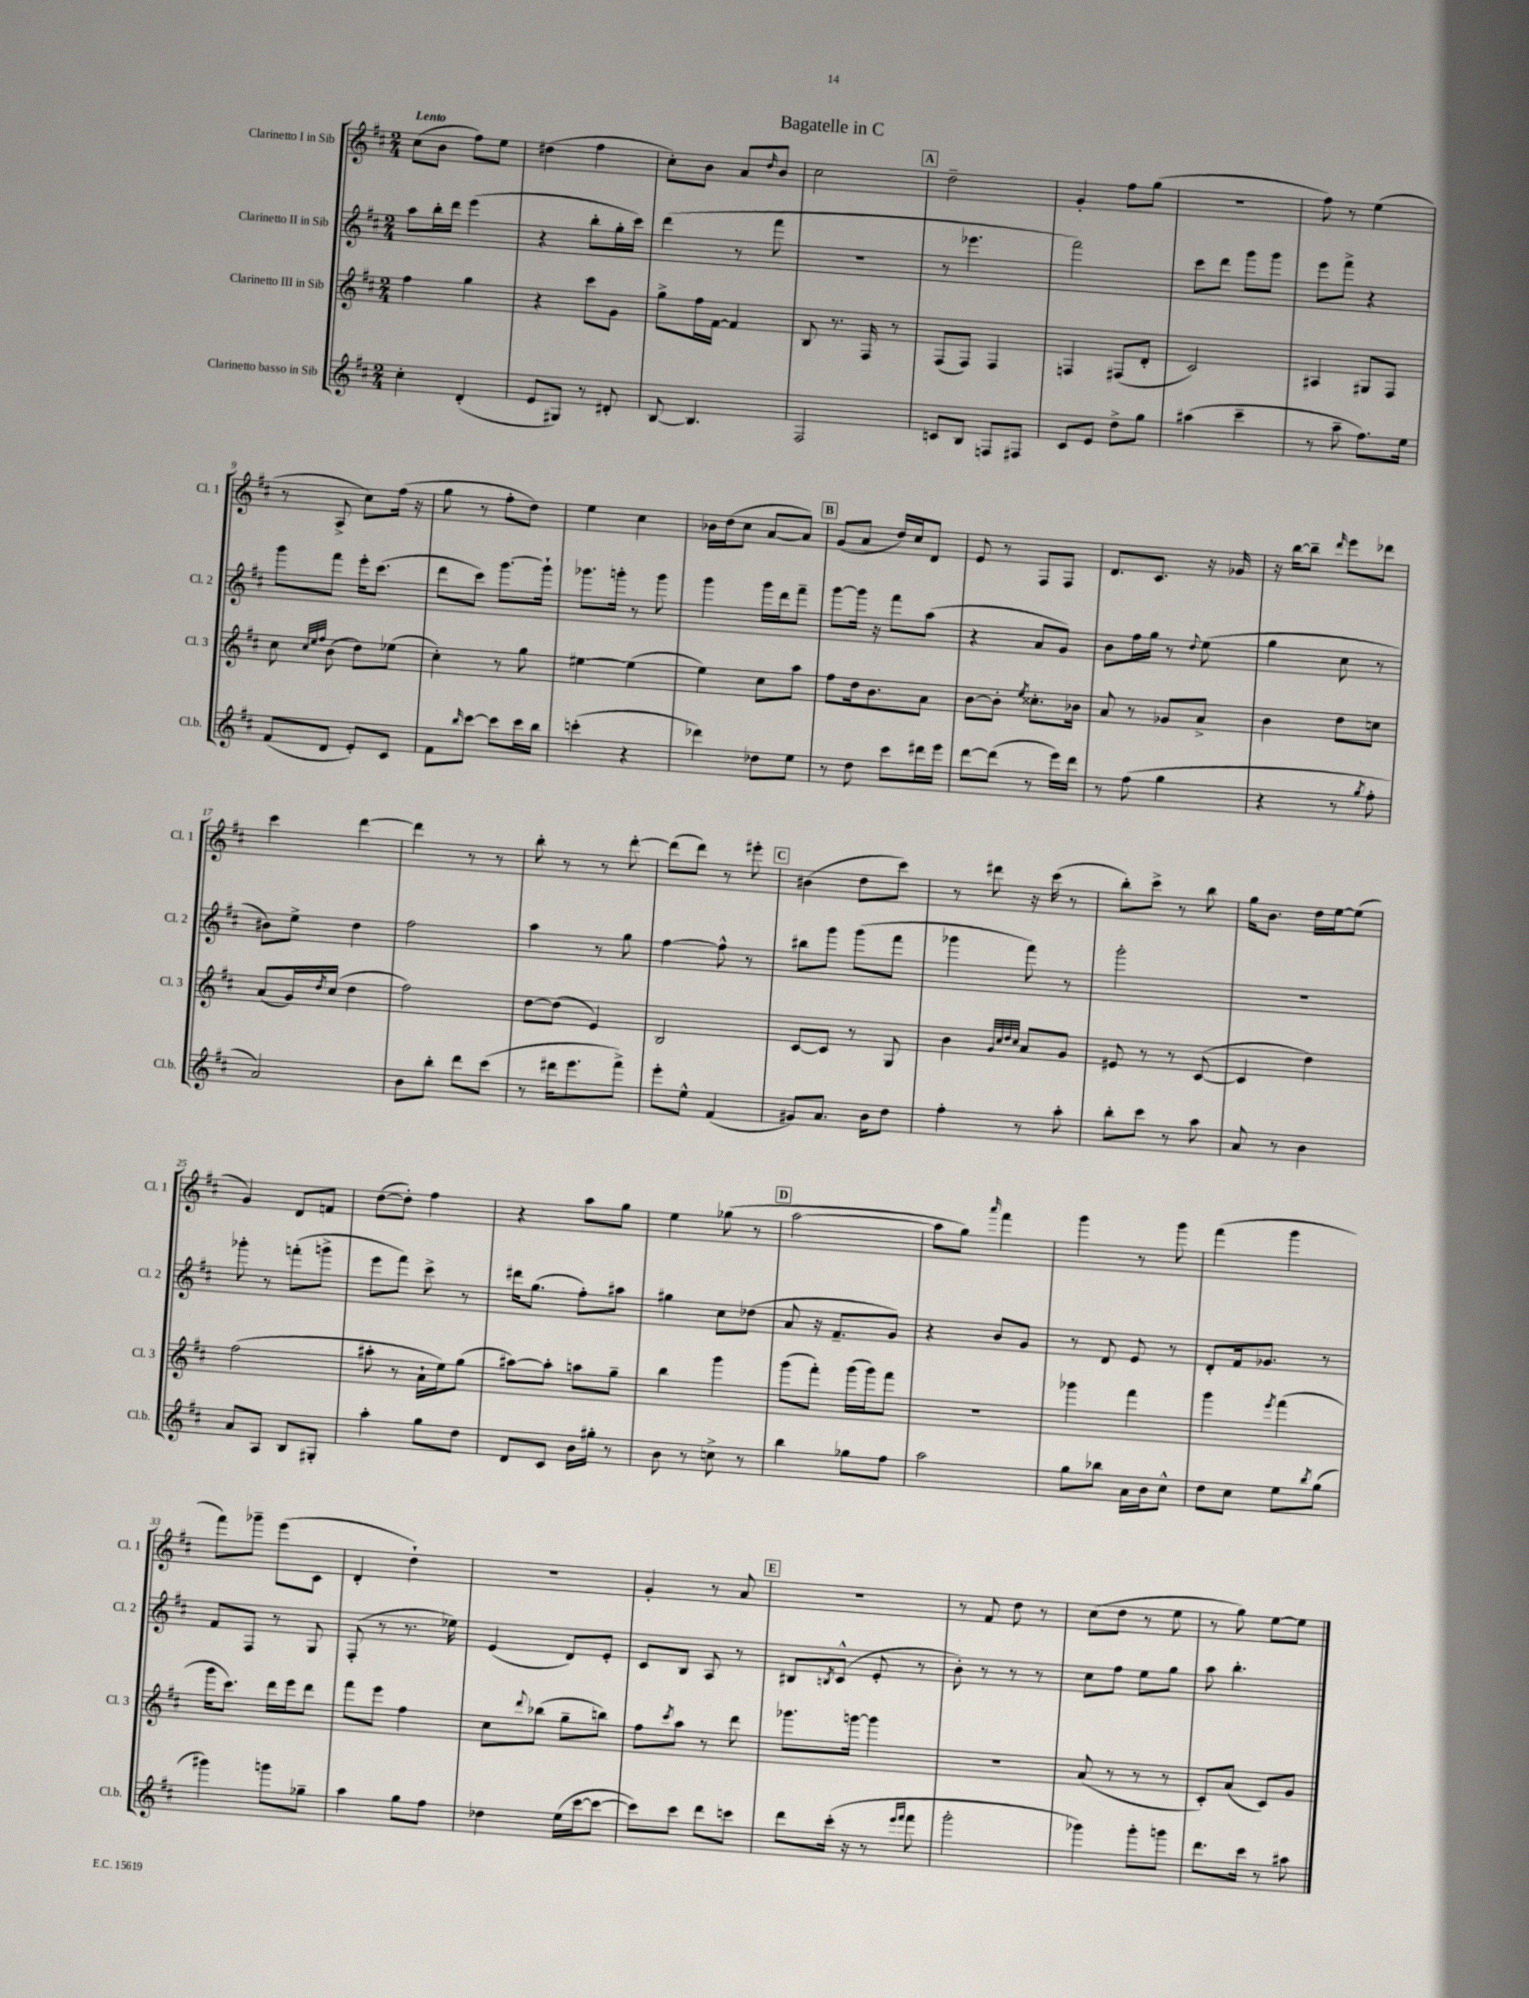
\header { title = "Bagatelle in C" }
<<
\new StaffGroup <<
\new Staff = "s0" \with { instrumentName = "Clarinetto I in Sib" shortInstrumentName = "Cl. 1" } {
    \clef treble \key d \major \numericTimeSignature \time 2/4 \tempo "Lento"
    cis''8( b'8 fis''8) e''8 |
    dis''4( fis''4 |
    cis''8-.) b'8 a'8 \grace { d''16 } b'8 |
    cis''2 |
    \mark \markup { \box "A" } d''2-- |
    g'4-. fis''8 g''8( |
    r2 |
    fis''8) r8 e''4( |
    r8 a8-> cis''8) fis''16( r16 |
    g''8 r8 fis''8-. d''8) |
    e''4 cis''4 |
    bes'16 d''16( cis''8 a'8~ a'8) |
    \mark \markup { \box "B" } g'8( a'8 d''16) cis''16 d'8 |
    e'8 r8 fis8 fis8 |
    d'8. cis'8. r16 ges'16 |
    r16 b''16~ b''8-- \grace { d'''16 } e'''8 des'''8 |
    cis'''4 d'''4~ |
    d'''4 r8 r8 |
    b''8-. r8 r8 d'''8~-. |
    d'''8( d'''8) r8 eis'''8-. |
    \mark \markup { \box "C" } bis'4( d''8 cis'''8) |
    r8 dis'''8 r16 cis'''16( r8 |
    b''8-.) cis'''8-> r8 b''8 |
    g''16 b'8. d''16 e''16~ e''8( |
    g'4) d'8 f'8 |
    d''8~( d''8-.) fis''4 |
    r4 a''8 g''8 |
    e''4 ges''8( r8 |
    \mark \markup { \box "D" } a''2~ |
    a''8 g''8) \grace { a'''16 } fis'''4 |
    g'''4 r8 g'''8 |
    fis'''4( g'''4 |
    fis'''8) ges'''8-- e'''8( cis'8 |
    d'4-. d''4-!) |
    r2 |
    g'4-. r8 a'8 |
    \mark \markup { \box "E" } r2 |
    r8 fis'8 d''8 r8 |
    cis''8( d''8 r8 e''8 |
    r8 g''8) e''8~ e''8 \bar "|." |
}
\new Staff = "s1" \with { instrumentName = "Clarinetto II in Sib" shortInstrumentName = "Cl. 2" } {
    \clef treble \key d \major \numericTimeSignature \time 2/4
    a''8 b''16-. d'''16 e'''4( |
    r4 b''8-. g''16-. cis'''16) |
    d'''4( r8 fis'''8 |
    R2 |
    \mark \markup { \box "A" } r8 ees'''4. |
    fis'''2) |
    cis'''8 d'''8 g'''8 g'''8 |
    e'''8 fis'''8-> r4 |
    g'''8 fis'''8 e'''16-. cis'''8.( |
    d'''8 cis'''8) g'''8.~ g'''16-! |
    ges'''8. g'''16-. r8 g'''8 |
    g'''4 g'''16 d'''16 fis'''8-- |
    \mark \markup { \box "B" } g'''8~ g'''16 r16 fis'''8 a''8( |
    r4 a'8 g'8) |
    b'8 fis''16 g''16 r8 \appoggiatura { d''8 } e''8( |
    g''4 cis''8 r8 |
    bis'8) e''8-> d''4 |
    fis''2 |
    a''4 r8 g''8 |
    fis''4~ fis''8-^ r8 |
    \mark \markup { \box "C" } bis''8 g'''8 g'''8( fis'''8 |
    ges'''4 fis'''8) r8 |
    g'''2-. |
    R2 |
    ges'''8-. r8 f'''8-.( g'''8-> |
    e'''8 fis'''8) cis'''8-> r8 |
    dis'''16 g''8.( fis''8-.) ais''8 |
    gis''4 cis''8 des''8( |
    \mark \markup { \box "D" } a'8 r16 fis'8.-- g'8) |
    r4 b'8 g'8 |
    r8 d'8 e'8 r8 |
    d'8-. fis'16 ges'8. r8 |
    fis'8 fis8 r8 g8 |
    fis8-.( r8 r8. ees''16) |
    e'4( d'8) e'8-. |
    cis'8 b8 a8 r8 |
    \mark \markup { \box "E" } bis8 \acciaccatura { b8 } cis'8-^( e'8-. r8 |
    b'8-.) r8 r8 r8 |
    cis''8 fis''8 e''8 g''8 |
    a''8 b''4.-. \bar "|." |
}
\new Staff = "s2" \with { instrumentName = "Clarinetto III in Sib" shortInstrumentName = "Cl. 3" } {
    \clef treble \key d \major \numericTimeSignature \time 2/4
    fis''4 g''4 |
    r4 cis'''8 g'8 |
    g''8-> fis''16 fis'16~ fis'4 |
    b8 r8. fis16 r8 |
    \mark \markup { \box "A" } fis8( fis8) fis4 |
    f4 fis8( d'8-. |
    cis'2) |
    ais4 gis8 fis8 |
    cis''8 \grace { cis''32 e''32 fis''32 } b'8( d''8) ees''8( |
    cis''4-.) r8 g''8 |
    eis''4~ eis''4( |
    e''4) cis''8 a''8 |
    \mark \markup { \box "B" } fis''8 d''16 b'8. a'8 |
    b'8~ b'8-. \acciaccatura { e''8 } cisis''8.-. bes'16 |
    a'8 r8 ges'8 a'8-> |
    b'4 d''8 c''8 |
    a'8( g'16) \acciaccatura { d''8 } cis''16( d''4 |
    fis''2) |
    d''8~ d''8( e'4) |
    b2 |
    \mark \markup { \box "C" } cis'8~ cis'8 r8 g8 |
    b'4 \grace { g'32 cis''32 d''32 cis''32 } a'8 g'8 |
    eis'8 r8 r8 cis'8~( |
    cis'4 d''4) |
    fis''2( |
    ais''8-. r8 a'16-! e''16) g''8( |
    ais''8~) ais''8-. a''8 g''8-- |
    b''4 g'''4 |
    \mark \markup { \box "D" } g'''8( fis'''8-.) g'''16( g'''16) fis'''8 |
    r2 |
    ges'''4 fis'''4 |
    g'''4 \acciaccatura { e'''8 } fis'''4( |
    g'''16 cis'''8.) d'''16 e'''16 d'''8 |
    fis'''8 e'''8 fis''4 |
    cis''8 \appoggiatura { d'''8 } bes''8( g''8-- b''8) |
    fis''8 \acciaccatura { cis'''8 } a''8 r8 d'''8 |
    \mark \markup { \box "E" } ges'''8. g'''16~ g'''4 |
    r2 |
    a'8( r8 r8 r8 |
    cis'8-.) a'8( cis'8) g'8 \bar "|." |
}
\new Staff = "s3" \with { instrumentName = "Clarinetto basso in Sib" shortInstrumentName = "Cl.b." } {
    \clef treble \key d \major \numericTimeSignature \time 2/4
    cis''4-. d'4-.( |
    e'8 gis8) r8 dis'8-. |
    b8~ b4. |
    fis2 |
    \mark \markup { \box "A" } c'8 b8 f8 fis8 |
    cis'8 e'8 d''8-> g''8 |
    ais''4( cis'''4-- |
    r8 a''8-- fis''8.) e''16 |
    fis'8( d'8 e'8-.) cis'8 |
    fis'8 \grace { b''16 } cis'''8~ cis'''8 cis'''16 b''16 |
    c'''4-.( r4 |
    des'''4) des''8 e''8 |
    \mark \markup { \box "B" } r8 d''8 cis'''8 dis'''16 e'''16 |
    d'''8~ d'''8( r8 e'''16) d'''16 |
    r8 fis''8( g''4 |
    r4 r8 \acciaccatura { g''8 } fis''8-. |
    a'2) |
    b'8 b''8-. d'''8 cis'''8( |
    r8 dis'''16 e'''8. fis'''8->) |
    e'''8-. e''8-^ fis'4( |
    \mark \markup { \box "C" } gis'8) a'8. b'16 d''8 |
    fis''4-. r8 a''8-. |
    b''8-. cis'''8 r8 a''8 |
    a'8 r8 b'4 |
    a'8 a8 b8 gis8-. |
    a''4-. g''8 d''8 |
    d'8 cis'8 b'16 gis''16-. r8 |
    b'8 r8 c''8-> r8 |
    \mark \markup { \box "D" } b''4 ges''8 fis''8 |
    a''2 |
    g''8 bes''8 a'16 b'16 cis''8-^ |
    d''8 cis''8 e''8 \acciaccatura { b''8 } g''8( |
    gis'''4) g'''8 ges''8-- |
    a''4 g''8 fis''8 |
    des''4 e''16( cis'''16~ cis'''8~ |
    cis'''8) cis'''8 d'''8 c'''8 |
    \mark \markup { \box "E" } d'''8 cis'''16-.( r16 r8 \grace { e'''16 fis'''16 } fis'''8 |
    g'''2-. |
    ges'''4) ges'''8-. g'''8 |
    d'''8. cis'''16 r8 ais''8 \bar "|." |
}
>>
>>
